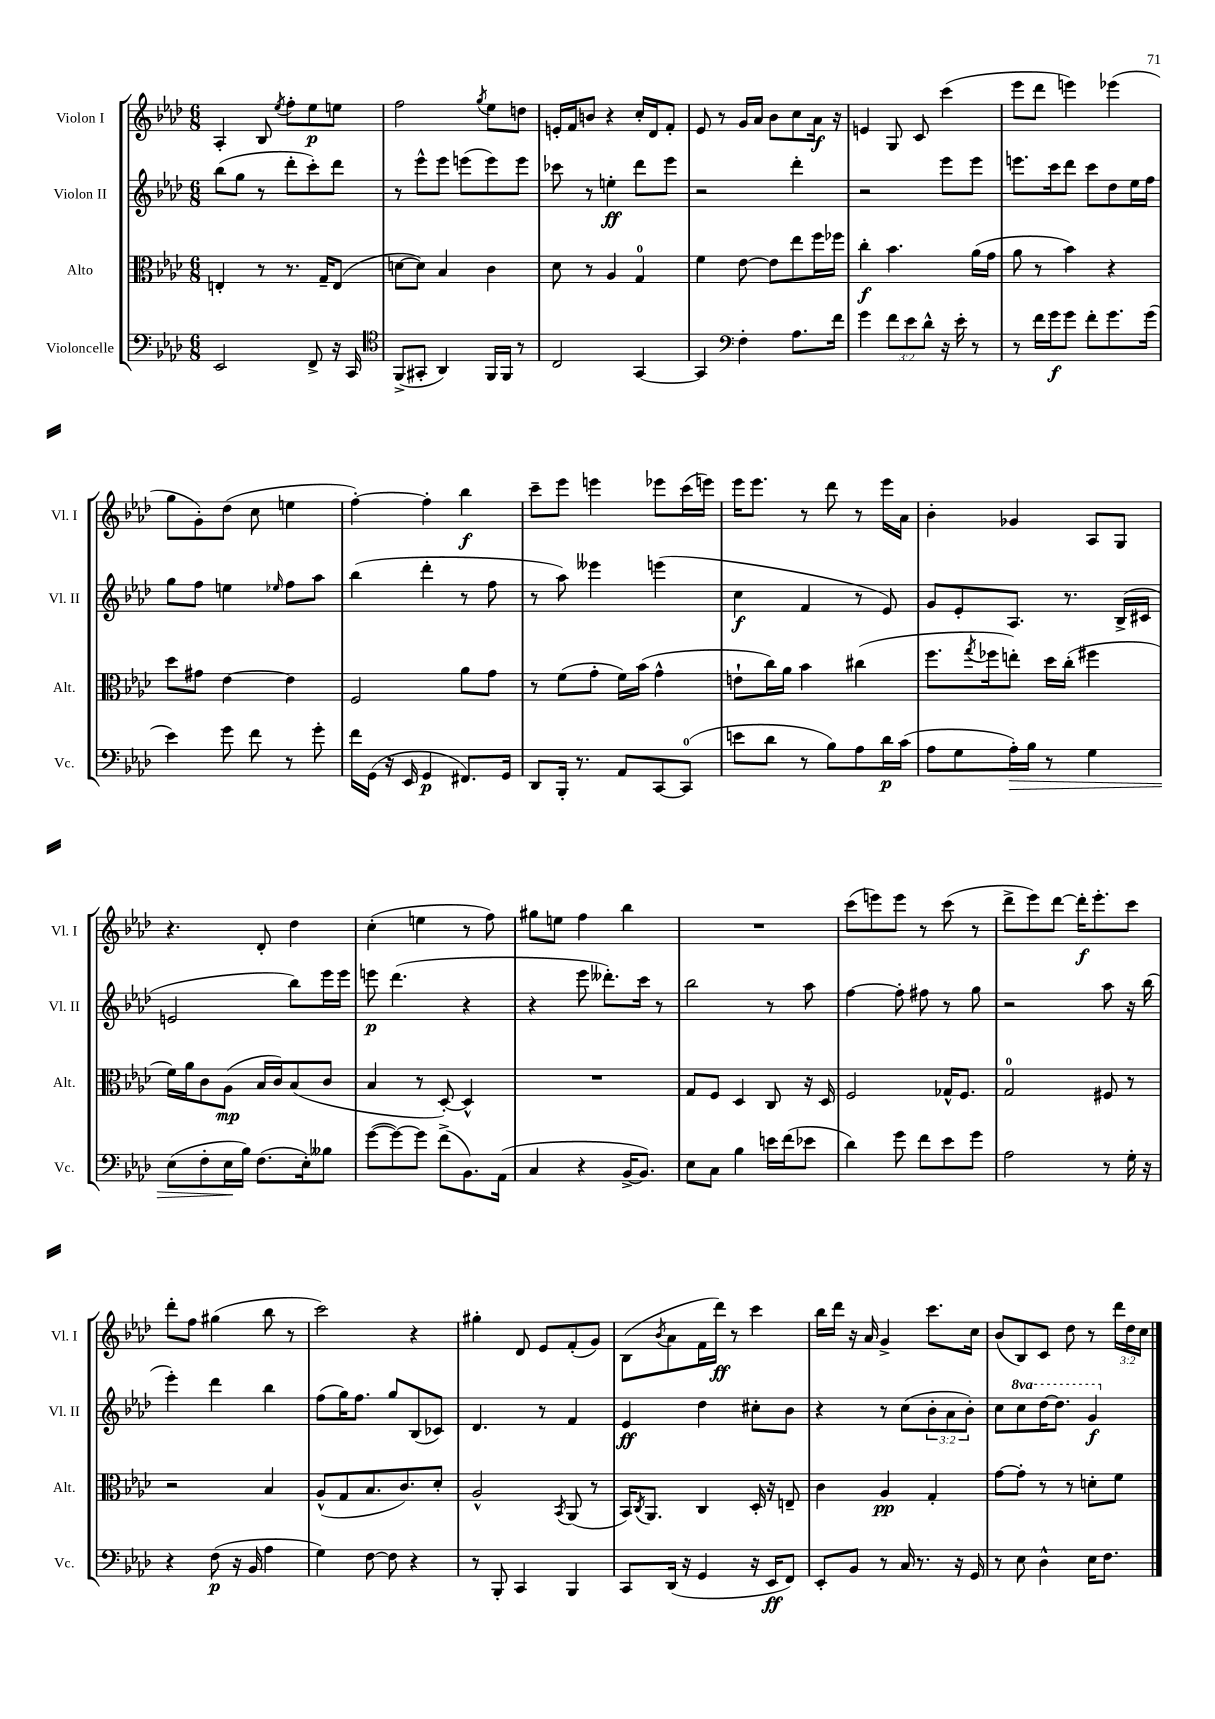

**kern	**dynam	**kern	**dynam	**kern	**dynam	**kern	**dynam
*part4	*part4	*part3	*part3	*part2	*part2	*part1	*part1
*staff4	*staff4	*staff3	*staff3	*staff2	*staff2	*staff1	*staff1
*I"Violoncelle	*	*I"Alto	*	*I"Violon II	*	*I"Violon I	*
*I'Vc.	*	*I'Alt.	*	*I'Vl. II	*	*I'Vl. I	*
*clefF4	*	*clefC3	*	*clefG2	*	*clefG2	*
*k[b-e-a-d-]	*	*k[b-e-a-d-]	*	*k[b-e-a-d-]	*	*k[b-e-a-d-]	*
*M6/8	*	*M6/8	*	*M6/8	*	*M6/8	*
=5	=5	=5	=5	=5	=5	=5	=5
2EE-/	.	4En'/	.	(8bb-\L	.	4A-'/	.
.	.	.	.	8gg\J	.	.	.
.	.	8r	.	8r	.	8B-/	.
.	.	.	.	.	.	8qee-/	.
.	.	8.r	.	8ddd-'\L	.	8ff'\L	.
8FF^/	.	.	.	8ccc'\)	.	8ee-\	p
.	.	16G~/KL	.	.	.	.	.
16r	.	(8E/J	.	8ddd-\J	.	8een\J	.
16CC/	.	.	.	.	.	.	.
=6	=6	=6	=6	=6	=6	=6	=6
*clefC4	*	*	*	*	*	*	*
(8FF^/L	.	[8dn\L	.	8r	.	2ff\	.
8GG#X'/J	.	8d\J])	.	8eee-^^\L	.	.	.
4AA-/)	.	4B-/	.	8eee-\J	.	.	.
.	.	.	.	(8eeen\L	.	.	.
.	.	.	.	.	.	8qgg/	.
16FF/LL	.	4c\	.	8eee\)	.	8ee-\L	.
16FF/JJ	.	.	.	.	.	.	.
8r	.	.	.	8eee\J	.	8ddn\J	.
=7	=7	=7	=7	=7	=7	=7	=7
2C/	.	8d-\	.	8ccc-X\	.	16en'/LL	.
.	.	.	.	.	.	16f/J	.
.	.	8r	.	8r	.	8bn/J	.
.	.	4A-/	.	4een'\	ff	4r	.
[4GG/	.	4G/	.	8ddd-\L	.	16cc'/LL	.
.	.	.	.	.	.	16d-/J	.
.	.	.	.	8eee-\J	.	8f'/J	.
=8	=8	=8	=8	=8	=8	=8	=8
4GG/]	.	4f\	.	2r	.	8e-/	.
.	.	.	.	.	.	8r	.
*clefF4	*	*	*	*	*	*	*
4F'\	.	[8e-\	.	.	.	16g/LL	.
.	.	.	.	.	.	16a-/JJ	.
.	.	8e-\L]	.	.	.	8b-\L	.
8.A-\L	.	8ee-\	.	4ddd-'\	.	8cc\	.
.	.	16ff\L	.	.	.	16a-\Jk	f
16f\Jk	.	16ff-X\JJ	.	.	.	16r	.
=9	=9	=9	=9	=9	=9	=9	=9
4g\	.	4cc'\	f	2r	.	4en/	.
12f\L	.	4.b-\	.	.	.	8G/	.
12e-\	.	.	.	.	.	.	.
.	.	.	.	.	.	8c/	.
12d-^^\J	.	.	.	.	.	.	.
16r	.	.	.	8eee-\L	.	(4ccc\	.
16e-'\	.	.	.	.	.	.	.
8r	.	(16a-\LL	.	8eee-\J	.	.	.
.	.	16g\JJ	.	.	.	.	.
=10	=10	=10	=10	=10	=10	=10	=10
8r	.	8a-\	.	8.eeen\L	.	8eee-\L	.
16f\LL	.	8r	.	.	.	8ddd-\J	.
16g\J	f	.	.	16ccc\k	.	.	.
8g\J	.	4b-\)	.	8ddd-\J	.	4eeen\)	.
8f'\L	.	.	.	8ccc\L	.	.	.
8.g\	.	4r	.	8dd-\	.	(4eee-X\	.
.	.	.	.	16ee-\L	.	.	.
(16g\Jk	.	.	.	16ff\JJ	.	.	.
!!LO:LB:g=z
=11	=11	=11	=11	=11	=11	=11	=11
4e-\)	.	8dd-\L	.	8gg\L	.	8gg\L	.
.	.	8g#X\J	.	8ff\J	.	8g'\)	.
8g\	.	[4e-\	.	4een\	.	(8dd-\J	.
8f\	.	.	.	.	.	8cc\	.
.	.	.	.	16qqee-X/	.	.	.
8r	.	4e-\]	.	8ff\L	.	4een\	.
8g'\	.	.	.	8aa-\J	.	.	.
=12	=12	=12	=12	=12	=12	=12	=12
16f\LL	.	2F/	.	(4bb-\	.	[4ff'\)	.
(16GG\JJ	.	.	.	.	.	.	.
16r	.	.	.	.	.	.	.
16EE-/	.	.	.	.	.	.	.
4GG/	p	.	.	4ddd-'\	.	4ff'\]	.
8.FF#X/L)	.	8a-\L	.	8r	.	4bb-\	f
.	.	8g\J	.	8ff\	.	.	.
16GG/Jk	.	.	.	.	.	.	.
=13	=13	=13	=13	=13	=13	=13	=13
8DD-/L	.	8r	.	8r	.	8ccc~\L	.
16BBB-'/Jk	.	(8f\L	.	8aa-\)	.	8eee-\J	.
8.r	.	.	.	.	.	.	.
.	.	8g'\J	.	4eee--X\	.	4eeen\	.
8AA-/L	.	16f\LL)	.	.	.	.	.
.	.	(16b-\JJ	.	.	.	.	.
[8CC/	.	4g^^\	.	(4eeen\	.	8eee-X\L	.
(8CC/J]	.	.	.	.	.	(16ccc\L	.
.	.	.	.	.	.	16eeen\JJ)	.
=14	=14	=14	=14	=14	=14	=14	=14
8en\L	.	8en`\L	.	4cc\	f	16eee-\KL	.
.	.	.	.	.	.	8.eee-\J	.
8d-\J	.	16cc\L)	.	.	.	.	.
.	.	16a-\JJ	.	.	.	.	.
8r	.	4b-\	.	4f/	.	8r	.
8B-\L)	.	.	.	.	.	8ddd-\	.
8A-\	.	(4cc#X\	.	8r	.	8r	.
16d-\L	p	.	.	8e-/)	.	16eee-\LL	.
(16c\JJ	.	.	.	.	.	16a-\JJ	.
=15	=15	=15	=15	=15	=15	=15	=15
8A-\L	.	8.ff\L	.	8g/L	.	4b-'\	.
8G\	.	.	.	8e-'/	.	.	.
.	.	8qgg/	.	.	.	.	.
.	.	16ff-X\k	.	.	.	.	.
!	!LO:HP:b	!	!	!	!	!	!
16A-'\L)	>	8een'\J)	.	8.A-/J	.	4g-X/	.
16B-\JJ	.	.	.	.	.	.	.
8r	.	16dd-\LL	.	.	.	.	.
.	.	(16cc'\JJ	.	8.r	.	.	.
4G\	.	4ff#X\	.	.	.	8A-/L	.
.	.	.	.	(16B-^/LL	.	8G/J	.
.	.	.	.	16c#X/JJ	.	.	.
!!LO:LB:g=z
=16	=16	=16	=16	=16	=16	=16	=16
(8E-\L	.	16f\LL)	.	2en/	.	4.r	.
.	.	16a-\J	.	.	.	.	.
8F'\	.	8c\	.	.	.	.	.
16E-\L	.	(8A-\J	mp	.	.	.	.
16B-\JJ)	]	.	.	.	.	.	.
(8.F\L	.	16B-/LL	.	.	.	8d-'/	.
.	.	16c/J)	.	.	.	.	.
.	.	(8B-/	.	8bb-\L)	.	4dd-\	.
16E-'\k)	.	.	.	.	.	.	.
8B--X\J	.	8c/J	.	16eee-\L	.	.	.
.	.	.	.	16eee-\JJ	.	.	.
=17	=17	=17	=17	=17	=17	=17	=17
([8g\L	.	4B-/	.	8eeen\	p	(4cc'\	.
8g\_)	.	.	.	(4.ddd-\	.	.	.
8g\J]	.	8r	.	.	.	4een\	.
(8f^\L	.	[8D-'/)	.	.	.	.	.
8.BB-\)	.	4D-^^/]	.	4r	.	8r	.
.	.	.	.	.	.	8ff\)	.
(16AA-\Jk	.	.	.	.	.	.	.
=18	=18	=18	=18	=18	=18	=18	=18
4C/	.	2.r	.	4r	.	8gg#X\L	.
.	.	.	.	.	.	8een\J	.
4r	.	.	.	8eee-\	.	4ff\	.
.	.	.	.	8.ddd--X'\L)	.	.	.
[16BB-^/KL	.	.	.	.	.	4bb-\	.
8.BB-/J])	.	.	.	16ccc\Jk	.	.	.
.	.	.	.	8r	.	.	.
=19	=19	=19	=19	=19	=19	=19	=19
8E-\L	.	8G/L	.	2bb-\	.	2.r	.
8C\J	.	8F/J	.	.	.	.	.
4B-\	.	4D-/	.	.	.	.	.
16en\LL	.	8C/	.	8r	.	.	.
(16f\J	.	.	.	.	.	.	.
8e-X\J	.	16r	.	8aa-\	.	.	.
.	.	16D-/	.	.	.	.	.
=20	=20	=20	=20	=20	=20	=20	=20
4d-\)	.	2F/	.	[4ff\	.	(8ccc\L	.
.	.	.	.	.	.	8eeen\)	.
8g\	.	.	.	8ff'\]	.	8eee\J	.
8f\L	.	.	.	8ff#X\	.	8r	.
8e-\	.	16G-X^^/KL	.	8r	.	(8ccc\	.
.	.	8.F/J	.	.	.	.	.
8g\J	.	.	.	8gg\	.	8r	.
=21	=21	=21	=21	=21	=21	=21	=21
2A-\	.	2G/	.	2r	.	8ddd-^\L	.
.	.	.	.	.	.	8eee-\)	.
.	.	.	.	.	.	[8ddd-\J	.
.	.	.	.	.	.	16ddd-'\KL]	f
.	.	.	.	.	.	8.eee-'\	.
8r	.	8F#X/	.	8aa-\	.	.	.
16G'\	.	8r	.	16r	.	8ccc\J	.
16r	.	.	.	(16bb-\	.	.	.
!!LO:LB:g=z
=22	=22	=22	=22	=22	=22	=22	=22
4r	.	2r	.	4eee-'\)	.	8ddd-'\L	.
.	.	.	.	.	.	8ff\J	.
(8F\	p	.	.	4ddd-\	.	(4gg#X\	.
16r	.	.	.	.	.	.	.
16BB-/	.	.	.	.	.	.	.
4A-\	.	4B-/	.	4bb-\	.	8bb-\	.
.	.	.	.	.	.	8r	.
=23	=23	=23	=23	=23	=23	=23	=23
4G\)	.	(8A-^^/L	.	(8ff\L	.	2ccc\)	.
.	.	8G/	.	16gg\K)	.	.	.
.	.	.	.	8.ff\J	.	.	.
[8F\	.	8.B-/	.	.	.	.	.
8F\]	.	.	.	8gg/L	.	.	.
.	.	8.c/)	.	.	.	.	.
4r	.	.	.	(8B-/	.	4r	.
.	.	8d-'/J	.	8c-X/J)	.	.	.
=24	=24	=24	=24	=24	=24	=24	=24
8r	.	2A-^^/	.	4.d-/	.	4gg#X'\	.
8BBB-'/	.	.	.	.	.	.	.
4CC/	.	.	.	.	.	8d-/	.
.	.	.	.	8r	.	8e-/L	.
.	.	8qBB-/	.	.	.	.	.
4BBB-/	.	(8AA-/	.	4f/	.	(8f'/	.
.	.	8r	.	.	.	8g/J)	.
=25	=25	=25	=25	=25	=25	=25	=25
8CC/L	.	16BB-/KL)	.	4e-/	ff	(8B-\L	.
.	.	8qC/	.	.	.	.	.
.	.	8.AA-/J	.	.	.	.	.
.	.	.	.	.	.	8qb-/	.
(16DD-/Jk	.	.	.	.	.	8a-\	.
16r	.	.	.	.	.	.	.
4GG/	.	4C/	.	4dd-\	.	16f\L	.
.	.	.	.	.	.	16ddd-\JJ)	ff
.	.	.	.	.	.	8r	.
16r	.	16D-'/	.	8cc#X'\L	.	4ccc\	.
16EE-/KL	ff	16r	.	.	.	.	.
8FF/J)	.	8En~/	.	8b-\J	.	.	.
=26	=26	=26	=26	=26	=26	=26	=26
8EE-'/L	.	4c\	.	4r	.	16bb-\LL	.
.	.	.	.	.	.	16ddd-\JJ	.
8BB-/J	.	.	.	.	.	16r	.
.	.	.	.	.	.	16a-/	.
8r	.	4A-/	pp	8r	.	4g^/	.
16C/	.	.	.	(8cc\L	.	.	.
8.r	.	.	.	.	.	.	.
.	.	4G'/	.	12b-'\	.	8.ccc\L	.
.	.	.	.	12a-\	.	.	.
16r	.	.	.	.	.	.	.
.	.	.	.	12b-'\J)	.	.	.
16GG/	.	.	.	.	.	16cc\Jk	.
=27	=27	=27	=27	=27	=27	=27	=27
8r	.	[8g\L	.	8cc\L	.	(8b-/L	.
*	*	*	*	*8va	*	*	*
8E-\	.	8g'\J]	.	8ccc\	.	8B-/)	.
4D-^^\	.	8r	.	[16ddd-\K	.	8c/J	.
.	.	.	.	8.ddd-\J]	.	.	.
.	.	8r	.	.	.	8dd-\	.
16E-\KL	.	8dn'\L	.	4gg/	f	8r	.
8.F\J	.	.	.	.	.	.	.
.	.	8f\J	.	.	.	24ddd-\LL	.
.	.	.	.	.	.	24dd-\	.
.	.	.	.	.	.	24cc\JJ	.
*	*	*	*	*X8va	*	*	*
==	==	==	==	==	==	==	==
*-	*-	*-	*-	*-	*-	*-	*-
